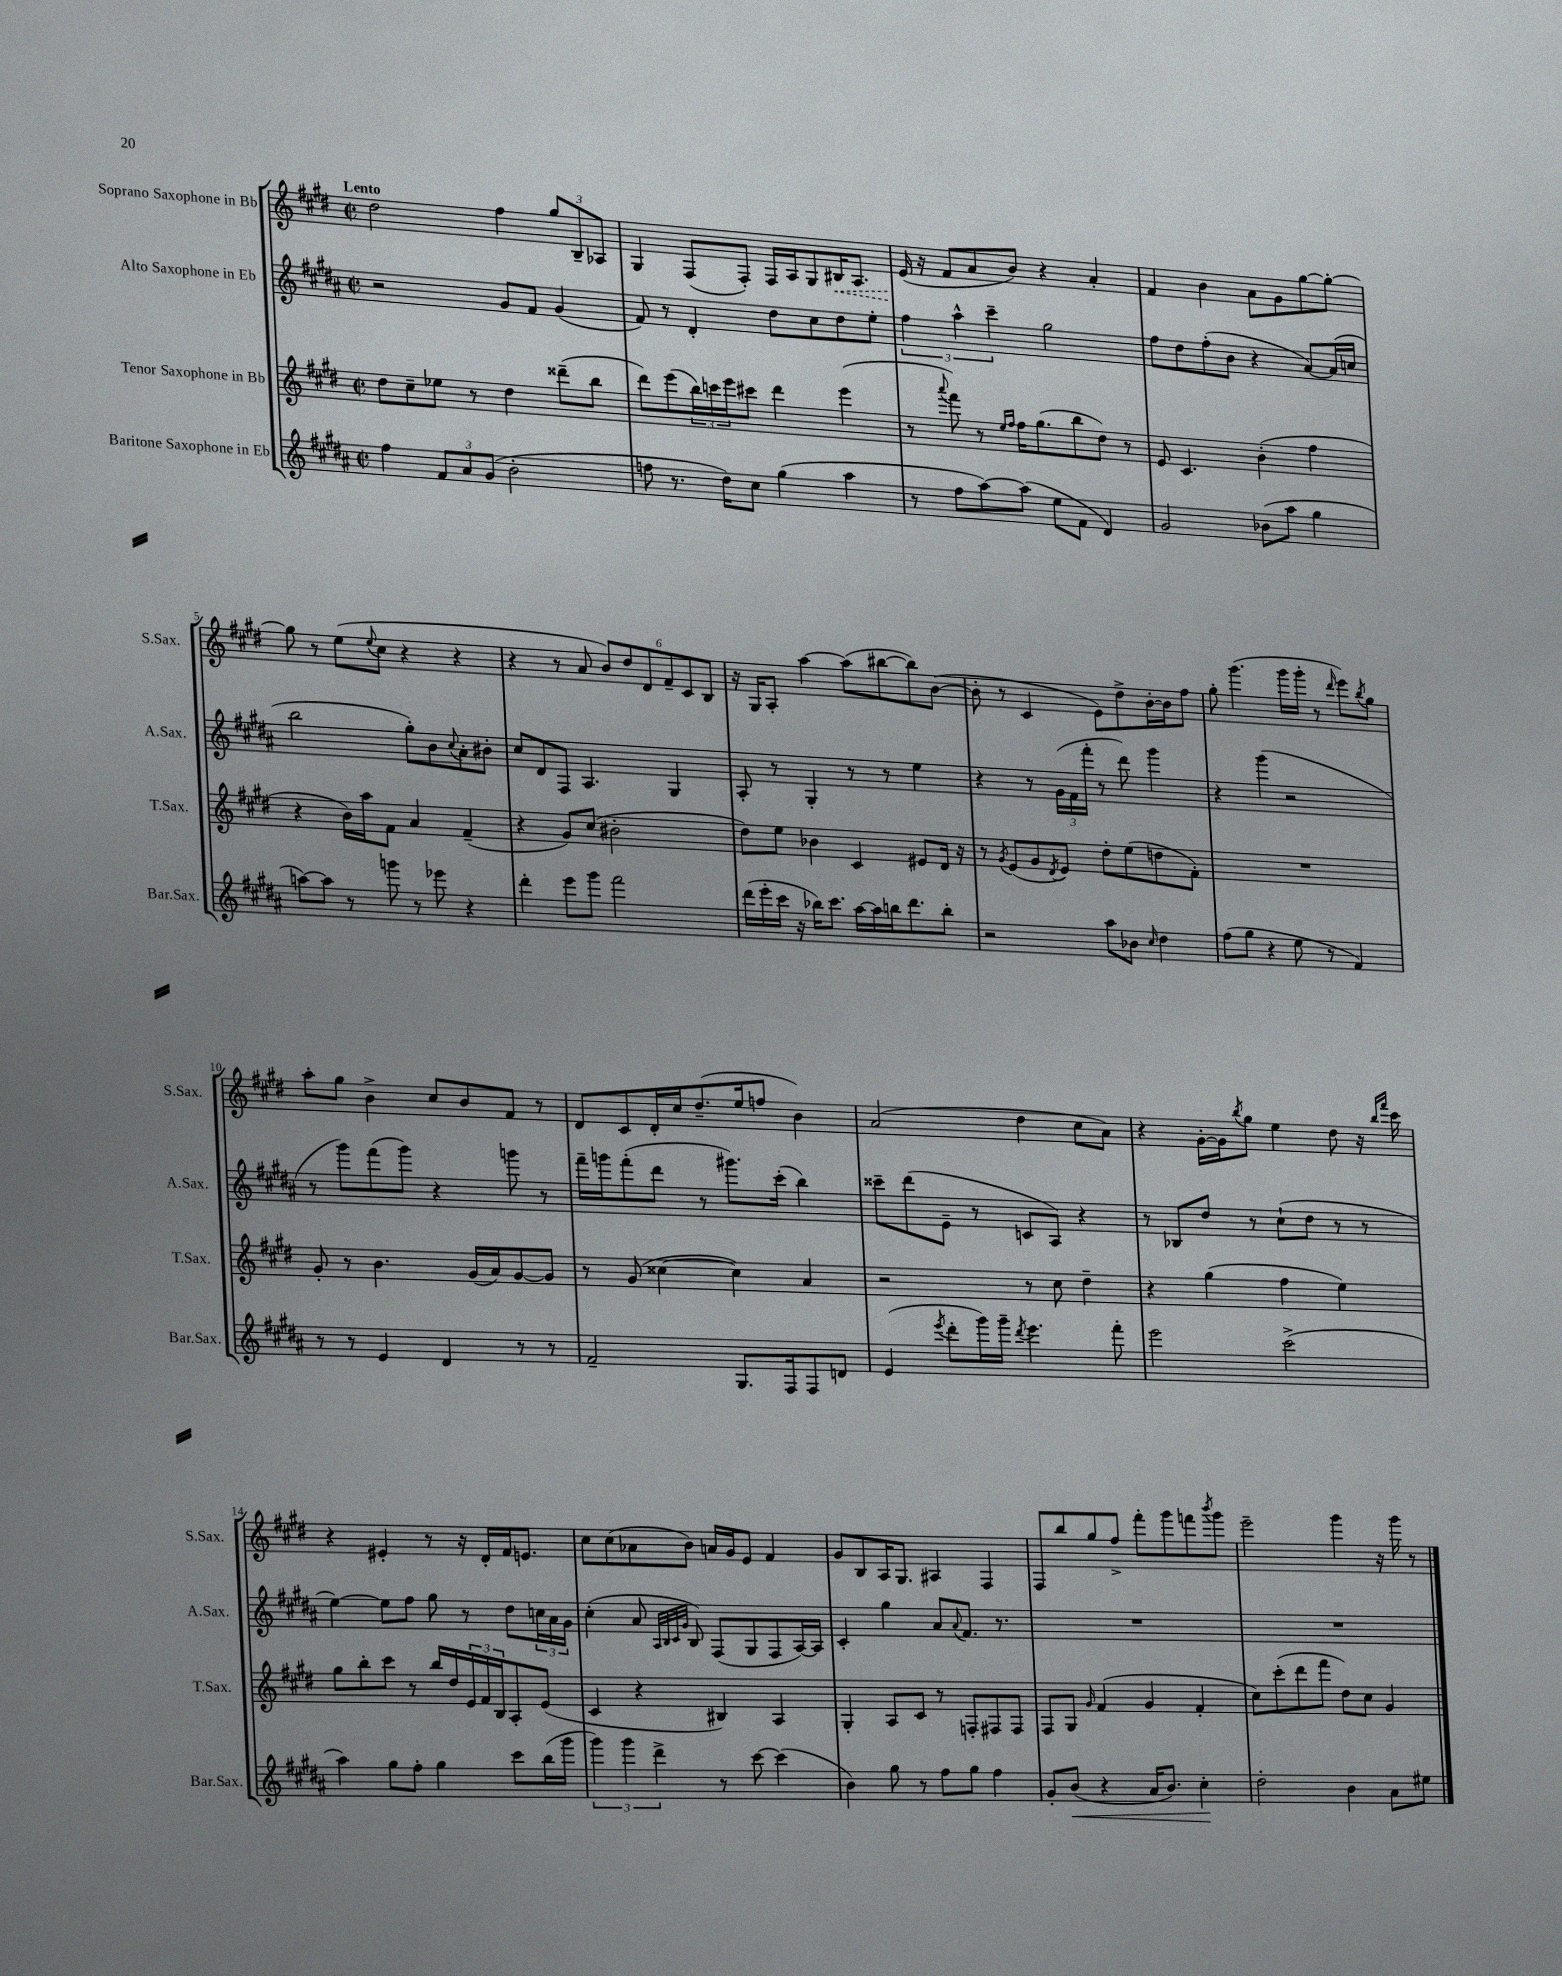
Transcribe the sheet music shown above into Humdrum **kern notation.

**kern	**kern	**kern	**kern
*staff4	*staff3	*staff2	*staff1
*clefG2	*clefG2	*clefG2	*clefG2
*k[f#c#g#d#a#]	*k[f#c#g#d#]	*k[f#c#g#d#a#]	*k[f#c#g#d#]
*M2/2	*M2/2	*M2/2	*M2/2
*met(c|)	*met(c|)	*met(c|)	*met(c|)
4ff#\	8dd#\L	2r	2dd#\
.	8cc#~\	.	.
12f#/L	8ee-\J	.	.
12a#/	.	.	.
.	8r	.	.
(12g#/J	.	.	.
2b'\	4dd#\	8g#/L	4ff#\
.	.	8f#/J	.
.	(8ddd##~\L	(4g#/	12gg#/L
.	.	.	12B~/
.	8bb\J	.	.
.	.	.	12A-/J
=	=	=	=
8ff\	8ddd#\L)	8f#/)	4G#/
8.r	(8eee\	8r	.
.	24bb\L)	4d#'/	(8F#/L
.	24ccc\	.	.
16dd#\LK)	.	.	.
.	24eee\J	.	.
8cc#\J	8ccc#\J	.	8F#'/J)
(4gg#\	4ddd#\	8dd#\L	16F#/LL
.	.	.	16A/J
.	.	8cc#\	8G#/
4aa#\	(4eee\	8dd#\	16B#/K
.	.	.	8.A/J
.	.	8ee'\J	.
=	=	=	=
8r	8r	6ff#\	(16e/
.	.	.	16r
.	8qqaaa/	.	.
8ff#\L	8fff#\)	.	8f#/L
.	.	6aa#^^\	.
[8aa#\)	8r	.	8a/
.	.	6ccc#~\	.
.	16qqee/LL	.	.
.	16qqff#/JJ	.	.
(8aa#\]J	16ff#\LK	.	8b/J)
.	(8.gg#\	.	.
8ee\L	.	2gg#\	4r
8f#\J	8bb\	.	.
4d#/)	8dd#\J)	.	4a'/
.	8r	.	.
=	=	=	=
2g#/	8e/	8ff#\L	4f#/
.	4.c#/	8dd#\	.
.	.	(8ff#'\	4b\
.	.	8b\J	.
(8b-\L	(4b'\	4r	8a\L
8aa#\J	.	.	8g#\
4gg#\	4ff#\	[8a#/L)	[8gg#\
.	.	(16a#/]L	8gg#'\_J
.	.	16cc/JJ	.
=	=	=	=
[8aa\L)	4r	2bb\	8gg#\]
8aa\]J	.	.	8r
8r	16b\LL)	.	(8ee\L
.	16aa\J	.	.
.	.	.	8qqee/
8ggg\	8f#\J	.	8cc#\J
8r	4a/	8gg#'\L)	4r
8eee-\	.	8b\	.
.	.	8qqcc#/	.
4r	(4f#~/	8a#'\	4r
.	.	8b#'\J	.
=	=	=	=
4ddd#'\	4r	8cc#/L	4r
.	.	8d#/	.
8eee\L	8g#/L)	8F#/J	8r
8ggg#\J	(8cc#/J	4.A#/	8a/
2fff#\	2b#'\	.	12b/L)
.	.	.	12dd#/
.	.	.	12d#/
.	.	4G#/	12f#~/
.	.	.	12c#/
.	.	.	12B/J
=	=	=	=
(16ddd#\LL	8dd#\L)	8A#'/	16r
16eee'\	.	.	16G#/LK
16ccc#\JJ	8ee\J	8r	8A'/J
16r	.	.	.
16bb-\LK)	4b-\	4G#'/	[4aa\
8.ccc#\J	.	.	.
[16aa#\LL	4c#/	8r	(8aa\]L
16aa#\]	.	.	.
16bb\J	.	8r	[8bb#\
8.ddd#\	.	.	.
.	8e#/L	4ee\	8bb#\])
8bb'\J	16d#/Jk	.	([8b\J
.	16r	.	.
=	=	=	=
2r	8r	4r	8b'\]
.	8qg#/	.	.
.	(8e/L	.	8r
.	8g#/	8r	4c#/
.	8qd#/	.	.
.	8e/J)	(24g#\LL	.
.	.	24f#\	.
.	.	24fff#'\JJ	.
8aa#\L	8dd#'\L	8r	8e\L)
8b-\J	(8ee\	8ddd#\)	8dd#^\
16qqcc#/	.	.	.
4dd#\	8dd\	4ggg#\	[16b'\L
.	.	.	16b\]J
.	8f#'\J)	.	8ff#\J
=	=	=	=
(8ff#\L	1r	4r	8gg#'\
8gg#\J	.	.	(4.ggg#\
4r	.	(4ggg#\	.
8ee\	.	2r	16ggg#\LL
.	.	.	16ggg#'\JJ
8r	.	.	8r
.	.	.	16qqddd#/
4f#/)	.	.	8eee\L)
.	.	.	8qbb/
.	.	.	8gg#\J
=	=	=	=
8r	8g#'/	8r	8aa'\L
8r	8r	8ggg#\L)	8gg#\J
4e/	4.b\	(8fff#\	4b^\
.	.	8ggg#\J)	.
4d#/	.	4r	8cc#/L
.	(16g#/LL	.	8b/
.	16a/J)	.	.
8r	[8g#/	8ggg\	8f#/J
8r	8g#/]J	8r	8r
=	=	=	=
2f#~/	8r	16fff#~\LL	8d#/L
.	.	16ggg\J	.
.	(8g#/	(8fff#'\	8c#/
.	[4cc##\	8ddd#\J	16d#'/L
.	.	.	16cc#/J
.	.	8r	(8.dd#~/
8.G#/L	4cc##\])	8.ggg#\L)	.
.	.	.	16ee/k
.	.	.	8ff/J
16F#/k	.	(16ccc#'\Jk	.
8F#/	4a/	4bb\)	4b\)
8d/J	.	.	.
=	=	=	=
(4e/	2r	8ccc##~\L	(2a/
.	.	(8ddd#\	.
8qeee/	.	.	.
8ddd#'\L	.	8e~\J	.
16ggg#\L)	.	8r	.
16ggg#~\JJ	.	.	.
8qddd#/	.	.	.
4.eee\	8r	8c/L	4dd#\
.	8cc#\	8A#/J)	.
.	4dd#~\	4r	8cc#\L
8fff#'\	.	.	8a\J)
=	=	=	=
2eee\	4r	8r	4r
.	.	8B-/L	.
.	(4gg#\	8dd#/J	[16g#'\LL
.	.	.	16g#\]J
.	.	.	8qbb/
.	.	8r	8gg#\J
(2ccc#^\	4ff#\	(8cc#`\L	4ee\
.	.	8dd#\J	.
.	4ee\)	8r	8dd#\
.	.	8r	16r
.	.	.	16qqbb/LL
.	.	.	16qqfff#/JJ
.	.	.	16ccc#\
=	=	=	=
4aa#\)	8gg#\L	[4ee\)	4r
.	8bb'\	.	.
8gg#\L	8ccc#\J	8ee\]L	4e#'/
8ff#'\J	8r	8ff#\J	.
4gg#\	16bb/LL	8gg#\	8r
.	16dd#/	.	.
.	24e/	8r	16r
.	24f#/	.	.
.	.	.	16d#'/LL
.	24B/J	.	.
8ccc#\L	8A'/	8dd#\L	16f#/J
.	.	.	8.e/J
(16bb\L	(8e/J	24cc\L	.
.	.	24a#\	.
16ggg#\JJ	.	.	.
.	.	24g#\JJ	.
=	=	=	=
6ggg#\)	4c#/	(4cc#'\	8cc#\L
.	.	.	(8cc#\
6ggg#\	.	.	.
.	4r	8a#/	8a-\
6ddd#^\	.	.	.
.	.	32qqA#/LLL	.
.	.	32qqB/	.
.	.	32qqc#/	.
.	.	32qqg#/JJJ	.
.	.	8B/)	8b\J)
8r	4B#/)	(8F#/L	16a/LL
.	.	.	16g#/J
[8ccc#\	.	8G#/	8e/J
(4ccc#\]	4A/	8F#/	4f#/
.	.	[16A#/L)	.
.	.	16A#/]JJ	.
=	=	=	=
4b\)	4G#'/	4c#'/	8g#/L
.	.	.	8B/
8gg#\	8A/L	4gg#\	16A/K
.	.	.	8.G#/J
8r	8c#/J	.	.
8ff#\L	8r	8a#/L	4A#/
.	.	8qqa#/	.
8gg#\J	8F'/L	8.f#/J	.
4ff#\	8F#/	.	4F#/
.	.	8.r	.
.	8F#/J	.	.
=	=	=	=
8g#'/L	8F#/L	1r	8F#/L
(8b/J	8G#/J	.	8bb/
.	16qqg#/	.	.
4r	(4f#/	.	8gg#/
.	.	.	8ff#^/J
16a#/LK	4g#/	.	8fff#'\L
8.b/J)	.	.	.
.	.	.	8ggg#\
4cc#'\	4f#'/	.	8fff\
.	.	.	8qbbb/
.	.	.	8ggg#\J
=	=	=	=
2dd#'\	8cc#\L)	1r	2eee~\
.	(8ccc#'\	.	.
.	8ddd#\	.	.
.	8fff#\J	.	.
4b\	8dd#\L)	.	4ggg#\
.	8cc#\J	.	.
8a#\L	4g#/	.	16r
.	.	.	16ggg#\
8ee#\J	.	.	8r
==	==	==	==
*-	*-	*-	*-
